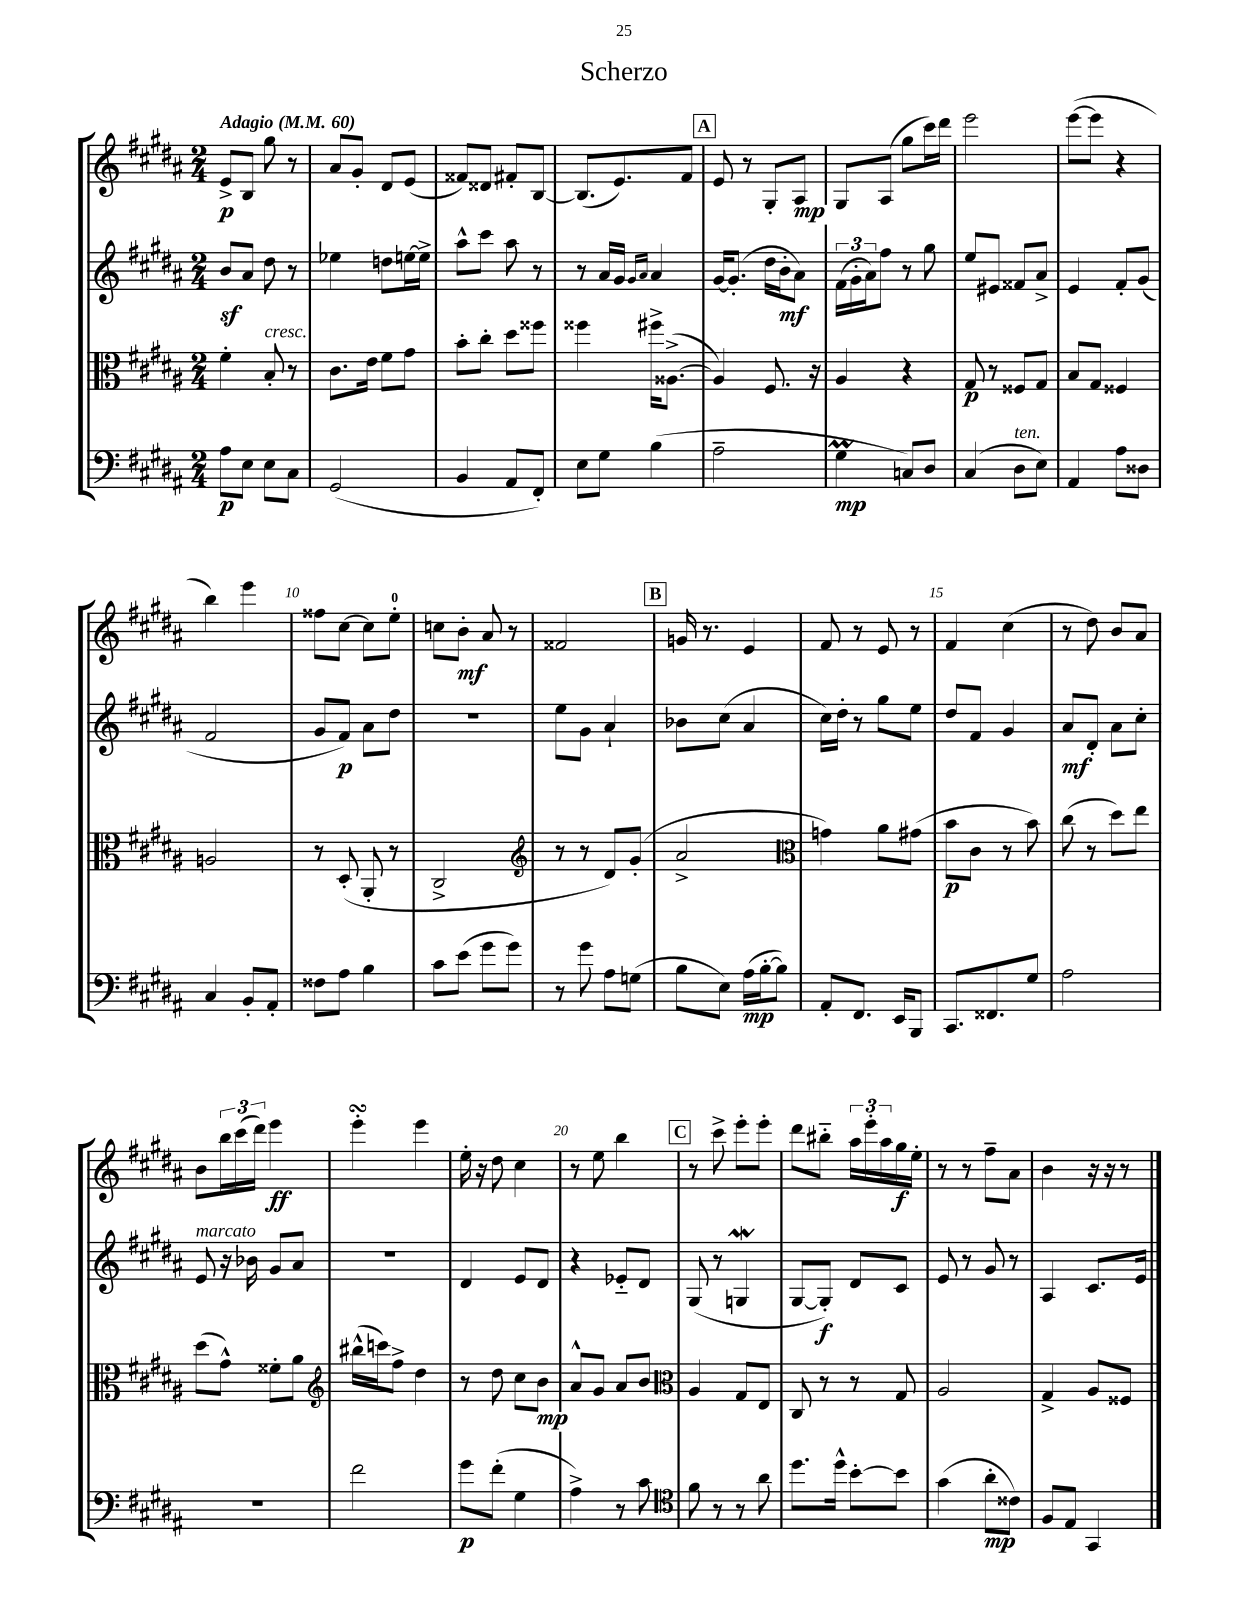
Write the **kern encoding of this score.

**kern	**kern	**kern	**kern
*staff4	*staff3	*staff2	*staff1
*clefF4	*clefC3	*clefG2	*clefG2
*k[f#c#g#d#a#]	*k[f#c#g#d#a#]	*k[f#c#g#d#a#]	*k[f#c#g#d#a#]
*M2/4	*M2/4	*M2/4	*M2/4
*MM60	*MM60	*MM60	*MM60
8A#	4f#'	8b	8e^
8E	.	8a#	8B
8E	8B'	8dd#	8gg#
8C#	8r	8r	8r
=	=	=	=
(2GG#	8.c#	4ee-	8a#
.	.	.	8g#'
.	16e	.	.
.	8f#	8dd	8d#
.	8g#	[16ee	(8e
.	.	16ee^]	.
=	=	=	=
4BB	8b'	8aa#^^	8f##)
.	8cc#'	8ccc#	8d##
8AA#	8dd#	8aa#	8f#'
8FF#')	8ff##	8r	[8B
=	=	=	=
8E	4ff##	8r	(8.B]
8G#	.	16a#	.
.	.	16g#	8.e)
.	.	16qqg#	.
.	.	16qqa#	.
(4B	16ff#^	4a#	.
.	([8.A##^	.	.
.	.	.	8f#
=	=	=	=
2A#~	4A##])	[16g#	8e
.	.	(8.g#']	.
.	.	.	8r
.	8.F#	16dd#	8G#'
.	.	16b'	.
.	.	8a#)	8A#
.	16r	.	.
=	=	=	=
4G#	4A#	(24f#	8G#
.	.	24g#'	.
.	.	24a#)	.
.	.	8ff#	(8A#
8C)	4r	8r	8gg#
8D#	.	8gg#	16ccc#)
.	.	.	16ddd#
=	=	=	=
(4C#	8G#	8ee	2eee
.	8r	8e#	.
8D#	8F##	8f##	.
8E)	8G#	8a#^	.
=	=	=	=
4AA#	8B	4e	([8eee
.	8G#	.	8eee]
8A#	4F##	8f#'	4r
8D##	.	(8g#	.
=	=	=	=
4C#	2A	2f#	4bb)
8BB'	.	.	4eee
8AA#'	.	.	.
=	=	=	=
8F##	8r	8g#	8ff##
8A#	(8D#'	8f#)	[8cc#
4B	8AA#'	8a#	8cc#]
.	8r	8dd#	8ee'
=	=	=	=
8c#	2C#^	2r	8cc
(8e	.	.	8b'
8g#	.	.	8a#
8g#)	.	.	8r
=	=	=	=
*	*clefG2	*	*
8r	8r	8ee	2f##
8g#	8r	8g#	.
8A#	8d#)	4a#`	.
(8G	(8g#'	.	.
=	=	=	=
8B	2a#^	8b-	16g
.	.	.	8.r
8E)	.	(8cc#	.
(16A#	.	4a#	4e
[16B'	.	.	.
8B])	.	.	.
=	=	=	=
*	*clefC3	*	*
8AA#'	4g)	16cc#)	8f#
.	.	16dd#'	.
8.FF#	.	8r	8r
.	8a#	8gg#	8e
16EE	.	.	.
8BBB	(8g#	8ee	8r
=	=	=	=
8.CC#	8b	8dd#	4f#
.	8c#	8f#	.
8.FF##	.	.	.
.	8r	4g#	(4cc#
8G#	8b)	.	.
=	=	=	=
2A#	(8cc#	8a#	8r
.	8r	8d#'	8dd#)
.	8dd#)	8a#	8b
.	8ee	8cc#'	8a#
=	=	=	=
2r	(8dd#	8e	8b
.	8g#^^)	16r	24bb
.	.	.	(24ccc#
.	.	16b-	.
.	.	.	24ddd#)
.	8f##'	8g#	4eee
.	8a#	8a#	.
=	=	=	=
*	*clefG2	*	*
2f#	(16bb#^^	2r	4eee'
.	16ccc)	.	.
.	8ff#^	.	.
.	4dd#	.	4eee
=	=	=	=
8g#	8r	4d#	16ee'
.	.	.	16r
(8f#'	8dd#	.	8dd#
4G#	8cc#	8e	4cc#
.	8b	8d#	.
=	=	=	=
4A#^)	8a#^^	4r	8r
.	8g#	.	8ee
8r	8a#	8e-'~	4bb
8c#	8b	8d#	.
=	=	=	=
*clefC4	*clefC3	*	*
8f#	4A#	(8G#	8r
8r	.	8r	8ccc#^
8r	8G#	4G	8eee'
8a#	8E	.	8eee'
=	=	=	=
8.dd#	8C#	[8G#	8ddd#
.	8r	8G#'])	8bb#'~
16dd#^^	.	.	.
[8b'	8r	8d#	24aa#
.	.	.	24eee'
.	.	.	24aa#
8b]	8G#	8c#	16gg#
.	.	.	16ee'
=	=	=	=
(4g#	2A#	8e	8r
.	.	8r	8r
8a#'	.	8g#	8ff#~
8c##)	.	8r	8a#
=	=	=	=
8F#	4G#^	4A#	4b
8E	.	.	.
4GG#	8A#	8.c#	16r
.	.	.	16r
.	8F##	.	8r
.	.	16e	.
==	==	==	==
*-	*-	*-	*-
